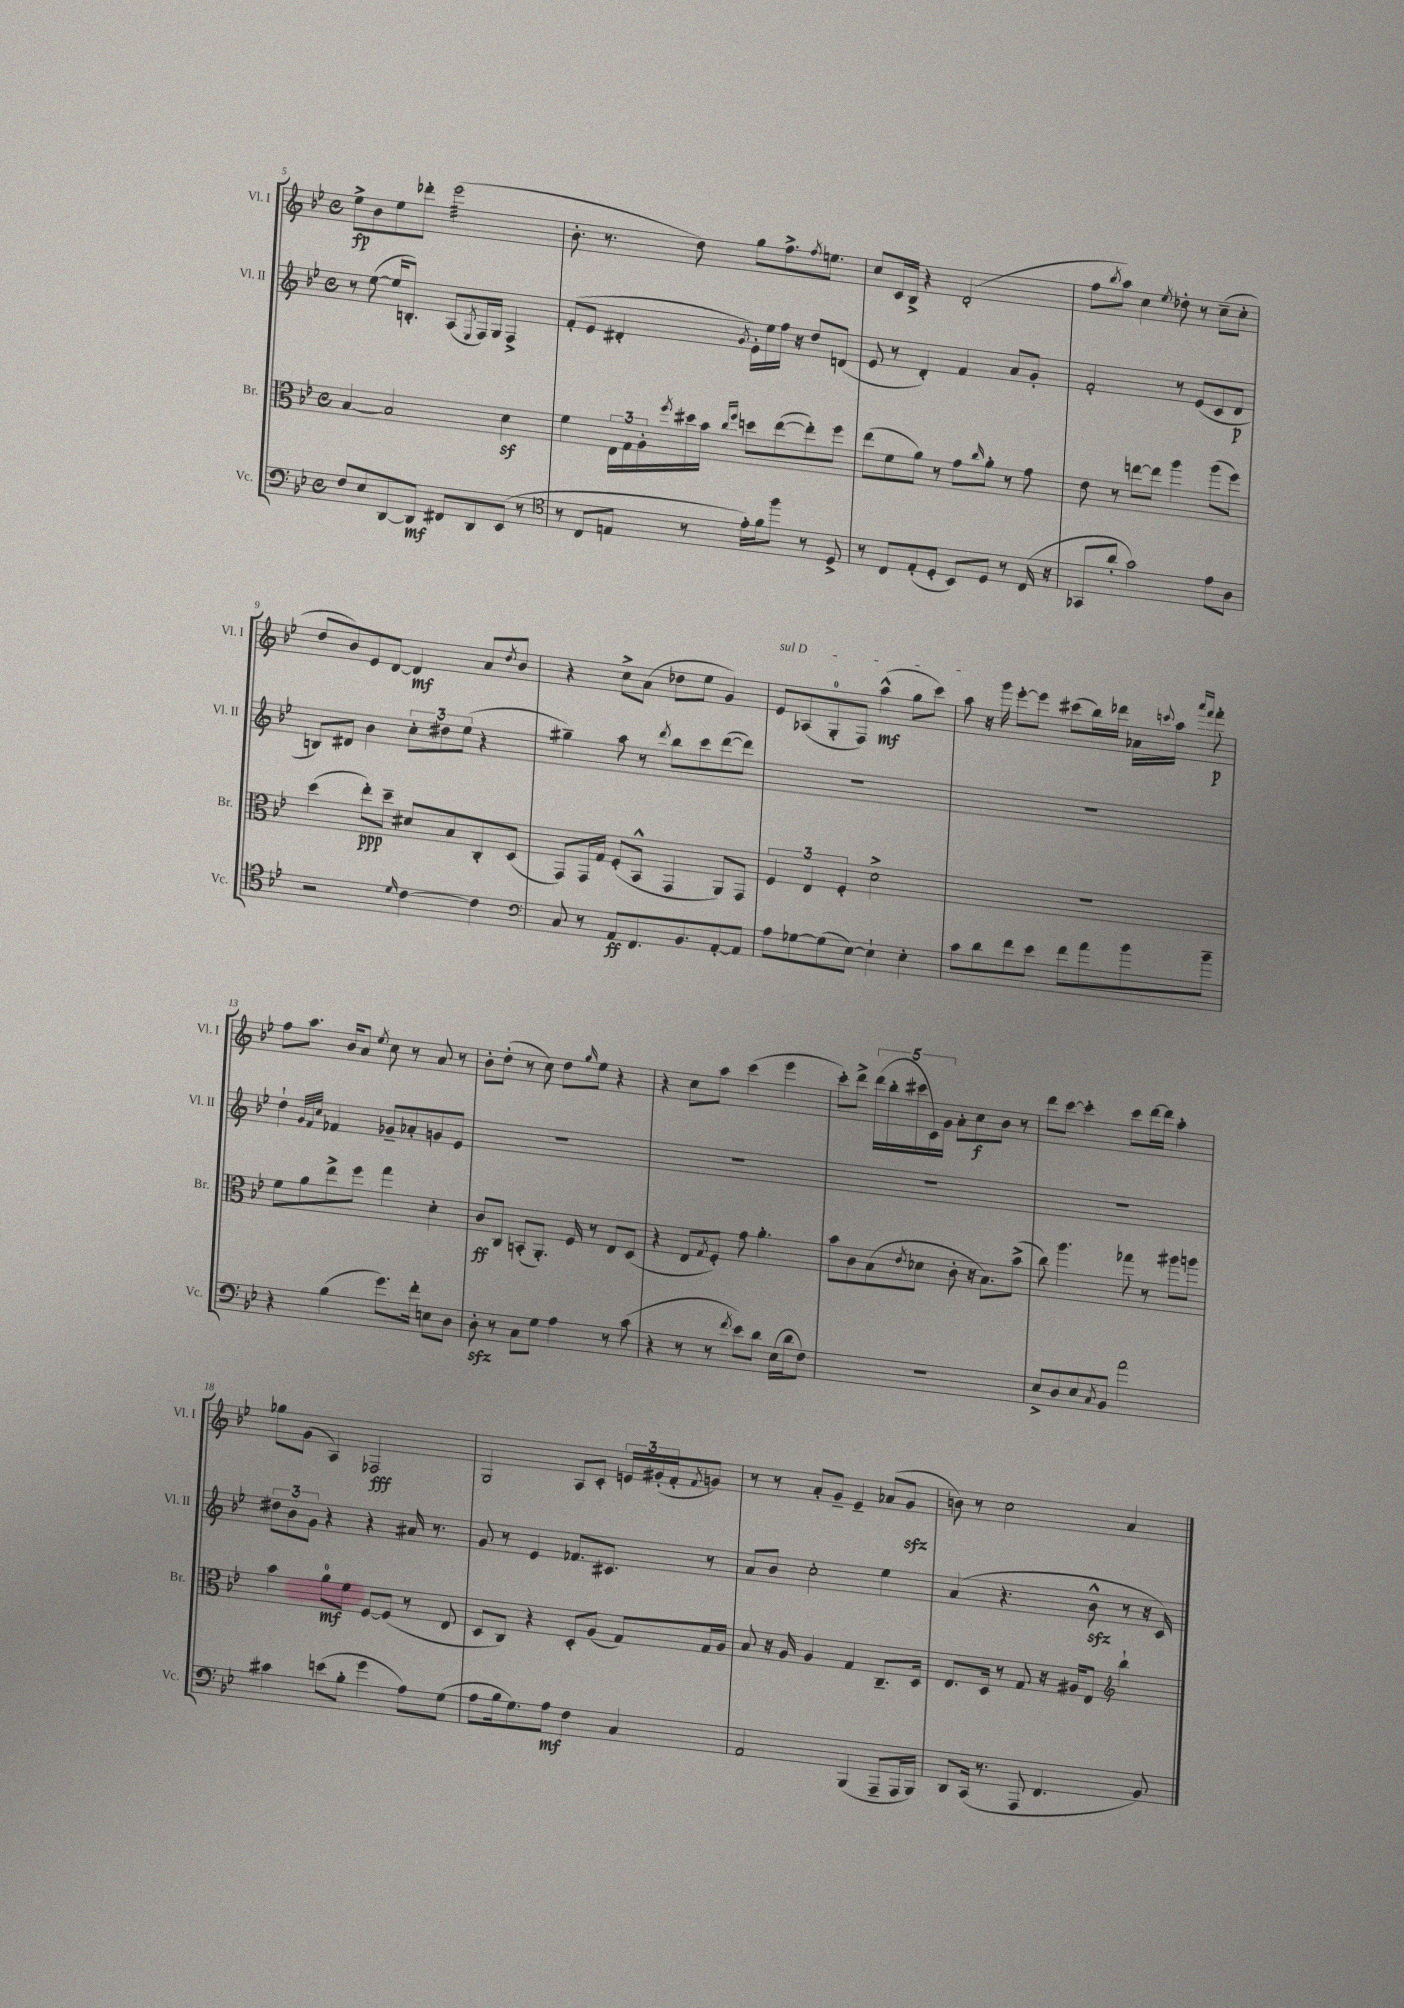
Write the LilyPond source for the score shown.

<<
\new StaffGroup <<
\new Staff = "s0" \with { instrumentName = "Vl. I" shortInstrumentName = "Vl. I" } {
    \clef treble \key bes \major \defaultTimeSignature \time 4/4
    ees''8->\fp bes'8 ees''8 des'''8-. ees'''2:32( |
    bes'8.-. r8. d''8) g''8 f''8.-> \acciaccatura { f''8 } e''8. |
    c''8 c'16 bes16-> r4 d'2-.( |
    f''8 \acciaccatura { bes''8 } a''8) c''4 \acciaccatura { ees''8 } des''8-. r8 c''8--( c''8-. |
    d''8 bes'8) ees'8 d'8~ d'4\mf a'8 \acciaccatura { d''8 } bes'8 |
    r4 c''8-> a'8( des''8 ees''8 g'4) |
    \once \override TextSpanner.bound-details.left.text = \markup { \italic "sul D" } ees'8\startTextSpan aes8( g8-0-. f8) a''4-^\mf( g''8 c'''8) |
    a''8\stopTextSpan r16 g'''16 ees'''8~-. ees'''8 cis'''8( bes''16) des'''16 aes'16 \appoggiatura { c'''8 } a''16 \grace { a'''16 f'''16 } f'''8-.\p |
    f''8 a''8. bes'16 a'8 \acciaccatura { ees''8 } c''8 r8 a'8 r8 |
    bes'8-. d''8-.( r8 c''8) d''8 \grace { g''16 } ees''8 r4 |
    r4 c''8 a''8 c'''4( ees'''4 |
    c'''8-.) d'''8-> \tuplet 5/4 { d'''16( bes''16-. cis'''16 c'16) g'16 } a'8-. c''8\f bes'8 r8 |
    d'''8 c'''8~ c'''4-. c'''8 d'''16~ d'''16 a''4-. |
    ges''8 g'8( a4) fes2\fff |
    g2 a8 c'8-. \tuplet 3/2 { e'16 gis'16-.( f'16-. } \acciaccatura { f'8 } g'8) |
    r8 r8 a'8-. g'8-- ees'4-- aes'8( g'8\sfz |
    b'8) r8 c''2 a'4 \bar "|." |
}
\new Staff = "s1" \with { instrumentName = "Vl. II" shortInstrumentName = "Vl. II" } {
    \clef treble \key bes \major \defaultTimeSignature \time 4/4
    r8 ees''8~( ees''16 b8.-.) a8( \acciaccatura { ees8 } f16) g16 f4-> |
    f'8-.( ees'8 dis'4-. \acciaccatura { g'8 } ees'16-.) ees''16 f''16 r16 d''8 d'8( |
    ees'8 r8 d'4-.) f'4 a'8 g'8-. |
    f'2-. r8 ees'8( c'8 d'8\p |
    b8) dis'8 bes'4 \tuplet 3/2 { c''8-. dis''8 ees''8( } r4 |
    gis''4--) a''8 r8 \acciaccatura { d'''8 } bes''8 c'''8 d'''8~( d'''8) |
    R1 |
    R1 |
    d''4-! \grace { g'32 f'32 c''32 } fes'4 ges'8-- aes'8-. g'8 ees'8 |
    R1 |
    R1 |
    R1 |
    R1 |
    \tuplet 3/2 { dis''8 bes'8 g'8 } r4 r4 ais'16 r8. |
    g'8 r8 ees'4 fes'8. cis'8. r8 |
    a'8 bes'8 c''2-. ees''4 |
    a'4( r4. bes'8-^\sfz r8 r16 c'16) \bar "|." |
}
\new Staff = "s2" \with { instrumentName = "Br." shortInstrumentName = "Br." } {
    \clef alto \key bes \major \defaultTimeSignature \time 4/4
    bes4~ bes2 d'4\sf |
    f'4 \tuplet 3/2 { ees16 g16 a16-. } \acciaccatura { f''8 } dis''16 bes'16 \grace { c''16 f''16 } d''8 ees''8~( ees''8-.) f''8 |
    ees''8( f'8 a'8) r8 g'8 \grace { c''16 } a'8-. r8 g'8 |
    ees'8 r8 e''8~ e''8 a''4 a''8( f''8) |
    d''4( ees''8-.\ppp) d''8-- dis'8 bes8 c8-. d8( |
    g,8) g,16 g16 f8-.( bes,8-^ g,4 a,8) g,8 |
    \tuplet 3/2 { f4 ees4 f4-. } d'2-> |
    R1 |
    f'8 a'8 ees''8-> f''8 g''4 d'4-. |
    c'8\ff c8 b,8-.( a,8.-.) f16 r8 ees8 d8( |
    r4 ees8 \acciaccatura { g8 } f8-.) g'8 a'4.-. |
    bes'8 c'8 bes8( \acciaccatura { ees'8 } des'8 c'8-. r16 bes8.) bes'8->( |
    c''8) a''4. ges''8 r8 ais''8 a''8 |
    bes'4 a'8-0\mf f'8 f8~ f8( r8 ees8 |
    d8 c8) r4 d8-. a8( g8) g16 a16 |
    bes8 r16 a16 a4 g4 c8.-- d16 |
    ees8. d16 r8 g8 r16 ais16 ees8 \clef treble bes''4-! \bar "|." |
}
\new Staff = "s3" \with { instrumentName = "Vc." shortInstrumentName = "Vc." } {
    \clef bass \key bes \major \defaultTimeSignature \time 4/4
    f8 ees8 d,8~ d,8\mf fis,8 d,8 ees,8( r8 |
    \clef tenor r8 c8 e8 r8 ees'16-.) f'16 f''8 r8 d8-> |
    r8 c8 ees8-.( d8-. bes,8) d8 r8 c16( r16 |
    ges,8 a'8-. g'2) ees'8 a8 |
    r2 \grace { d'16 } c'4~ c'4 |
    \clef bass c8 r8 a,8\ff f,8. bes,8. a,8~-. a,8 |
    a8 ges8~ ges8( ees8~) ees4-! ees4-. |
    c'8 d'8 f'8 ees'8 f'8 a'8 bes'8 bes'8-- |
    r4 bes4( g'8.) f'16-. e8 d8 |
    d8-.\sfz r8 c8 g8 a4 r8 c'8( |
    r4 r8 r8 \acciaccatura { f'8 } ees'8) d'8 ees16( d'16 f8) |
    R1 |
    ees8-> d8 ees8 \acciaccatura { c8 } bes,8 a'2 |
    cis'4 e'8( bes8-. g'4 a8) g8( |
    a8 bes16 g8.) a8\mf f4 c4 |
    a,2 bes,,4( a,,8-- a,,16 bes,,16) |
    d,8 c,16( r8. a,,8 f,4. bes,8) \bar "|." |
}
>>
>>
\layout { \context { \Score currentBarNumber = #5 } }
